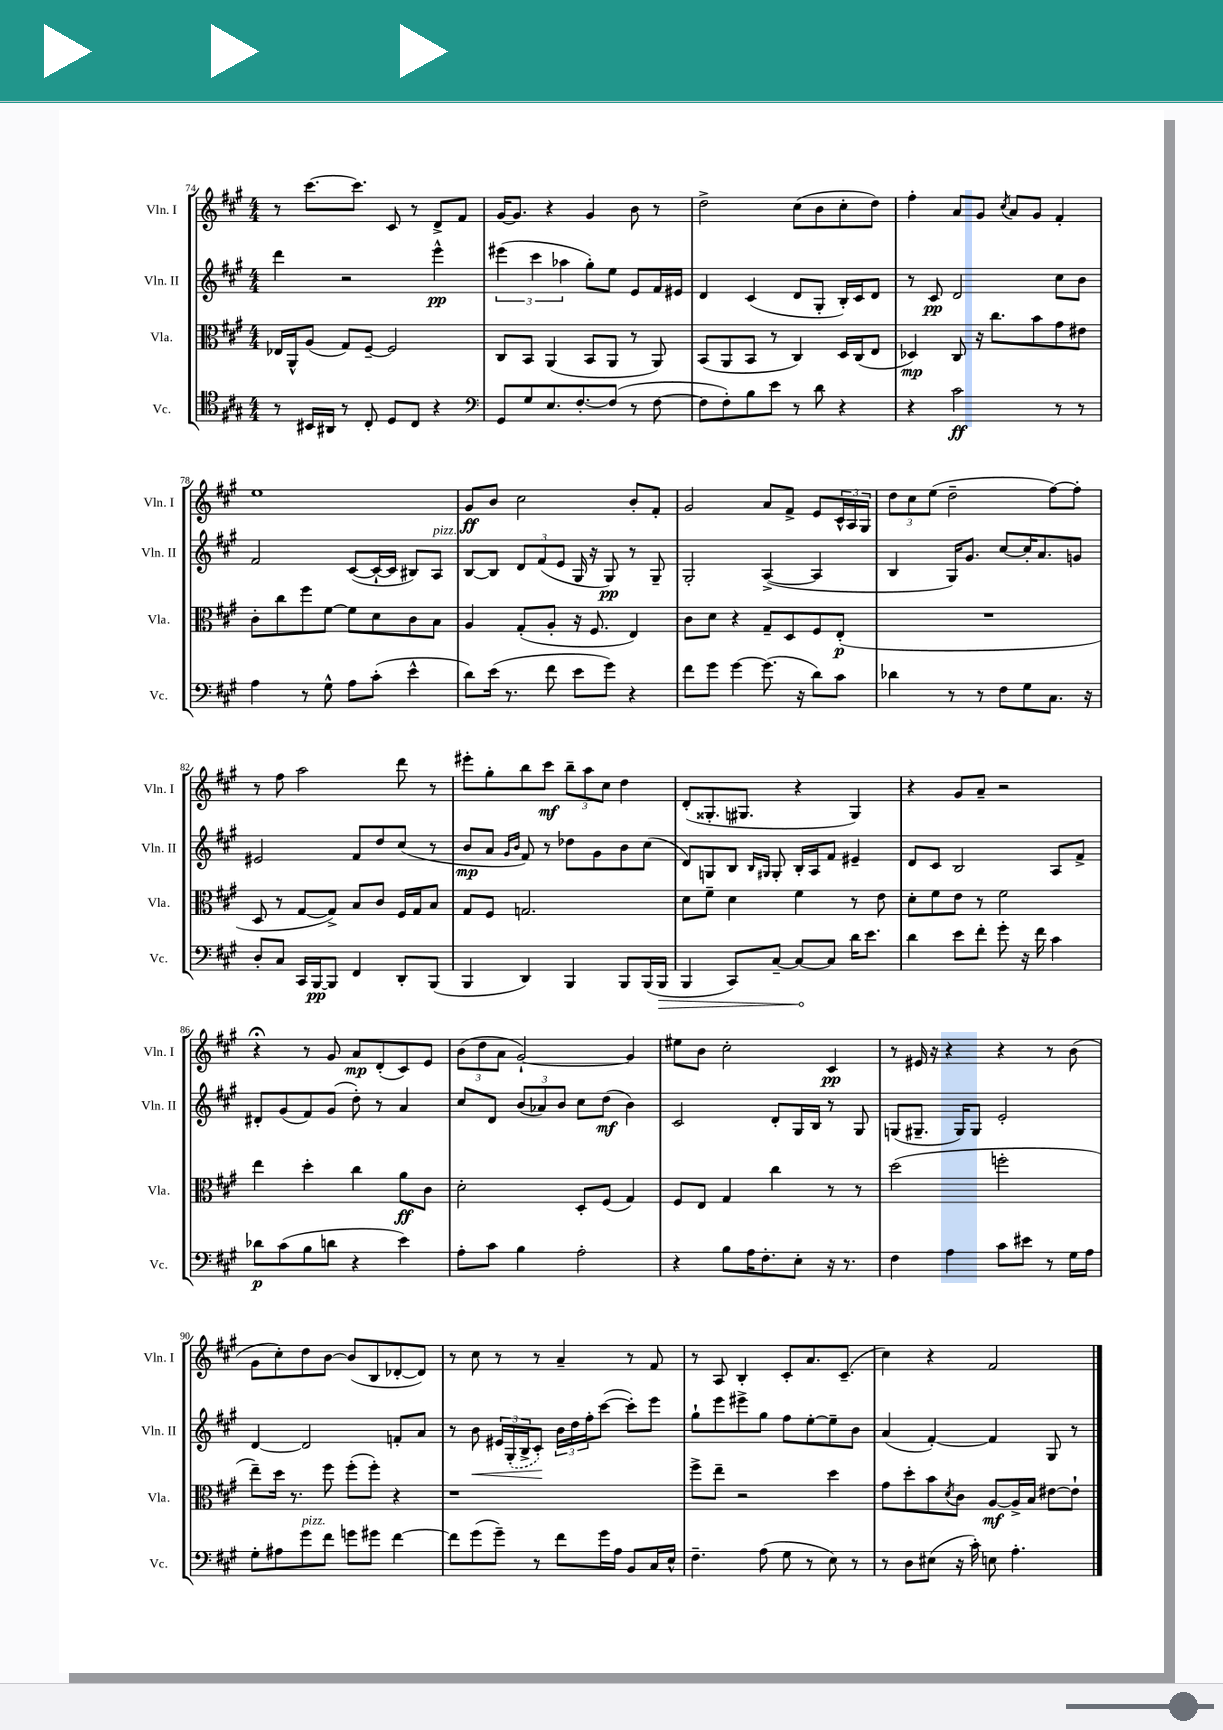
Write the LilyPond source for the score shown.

<<
\new StaffGroup <<
\new Staff = "s0" \with { instrumentName = "Vln. I" shortInstrumentName = "Vln. I" } {
    \clef treble \key a \major \numericTimeSignature \time 4/4
    r8 cis'''8.~ cis'''8. cis'8 r8 d'8-> fis'8 |
    gis'16~ gis'8. r4 gis'4 b'8 r8 |
    d''2-> cis''8( b'8 cis''8-. d''8) |
    fis''4-. a'8 gis'8 \acciaccatura { cis''8 } a'8 gis'8 fis'4-. |
    e''1 |
    gis'8\ff b'8 cis''2 b'8-. fis'8-. |
    gis'2 a'8 fis'8-> e'8 \tuplet 3/2 { cis'16-^ a16 gis16 } |
    \tuplet 3/2 { d''8 cis''8 e''8( } d''2-- fis''8~) fis''8-. |
    r8 fis''8 a''2 d'''8 r8 |
    eis'''8-. gis''8-. b''8 cis'''8\mf \tuplet 3/2 { b''8-- a''8 cis''8 } d''4 |
    d'8-.( gisis8.-. gis8. r4 gis4) |
    r4 gis'8 a'8-- r2 |
    r4\fermata r8 gis'8 a'8\mp d'8-.( cis'8) e'8 |
    \tuplet 3/2 { b'8( d''8 a'8 } gis'2~-!) gis'4 |
    eis''8 b'8 cis''2-. cis'4\pp |
    r8 eis'16 r16 r4 r4 r8 b'8( |
    gis'8 cis''8-.) d''8 b'8~ b'8( b8 des'8~-. des'8) |
    r8 cis''8 r8 r8 a'4-- r8 fis'8 |
    r8 a8 b4-. cis'8-. a'8. cis'8.--( |
    cis''4) r4 fis'2 \bar "|." |
}
\new Staff = "s1" \with { instrumentName = "Vln. II" shortInstrumentName = "Vln. II" } {
    \clef treble \key a \major \numericTimeSignature \time 4/4
    d'''4 r2 e'''4-^\pp |
    \tuplet 3/2 { eis'''4( cis'''4 aes''4 } gis''8-.) e''8 e'8 fis'16 eis'16 |
    d'4 cis'4( d'8 gis8-. b16-.) cis'16 d'8 |
    r8 cis'8\pp d'2 cis''8 b'8 |
    fis'2 cis'8~( cis'16~-! cis'16 bis8) a8^\markup { \italic "pizz." } |
    b8~ b8 \tuplet 3/2 { d'8 fis'8( e'8 } gis16 r16 gis8\pp) r8 gis8-- |
    gis2-. a4~->( a4 |
    b4 gis16) gis'8. cis''8~ cis''16-. a'8. g'8 |
    eis'2 fis'8 d''8 cis''8( r8 |
    b'8\mp a'8 \grace { gis'16 b'16 } fis'8) r8 des''8 gis'8 b'8 cis''8( |
    d'8) g8 b8 \grace { b16 gis16 } gis8-. b16-. a16 fis'8 eis'4-- |
    d'8 cis'8 b2 a8 fis'8-> |
    dis'8-. gis'8( fis'8) gis'8( d''8-.) r8 a'4 |
    cis''8 d'8 \tuplet 3/2 { b'8( aes'8) b'8 } cis''8 d''8\mf( b'4) |
    cis'2 d'8-. gis16 b16 r8 gis8 |
    g8( gis8.-- gis16) gis8 e'2-. |
    d'4~ d'2 f'8-. a'8 |
    r8 b'8\< \tuplet 3/2 { eis'16 \once \slurDashed gis16-.( b16-> } cis'8-.\!) \tuplet 3/2 { b'16 d''16 fis''16-. } cis'''8~( cis'''8-.) e'''8 |
    gis''8-! e'''8 eis'''8-> gis''8 fis''8 e''8~-. e''8-- b'8 |
    a'4( fis'4~-.) fis'4 gis8 r8 \bar "|." |
}
\new Staff = "s2" \with { instrumentName = "Vla." shortInstrumentName = "Vla." } {
    \clef alto \key a \major \numericTimeSignature \time 4/4
    ees16 a,16-^ a8( gis8) fis8~-- fis2 |
    cis8 b,8 a,4( b,8 a,8 r8 a,8) |
    b,8( a,8 b,8 r8 cis4) d16 cis16( e8 |
    des4\mp) cis8 r16 cis''8. b'8 gis'8 eis'8 |
    cis'8-. cis''8 fis''8 fis'8~ fis'8 d'8 cis'8 b8 |
    a4 gis8-.( a8-. r16 fis8. e4) |
    cis'8 d'8 r4 gis8-- d8 fis8 e8-.\p( |
    R1 |
    d8 r8 gis8~ gis8->) b8 cis'8 fis16 gis16 b8 |
    gis8 fis8 g2. |
    d'8 fis'8-- d'4 fis'4 r8 e'8 |
    d'8-. fis'8 e'8 r8 fis'2 |
    e''4 d''4-. cis''4 a'8\ff cis'8 |
    d'2-. d8-. fis8( gis4) |
    fis8 e8 gis4 cis''4 r8 r8 |
    d''2( f''2-. |
    e''8--) d''16 r8. fis''8 fis''8-.( fis''8-.) r4 |
    r1 |
    fis''8-> e''8-- r2 d''4 |
    gis'8 d''8-. b'8 \acciaccatura { d'8 } cis'8 a8~\mf a16-> b16 eis'8~ eis'8-! \bar "|." |
}
\new Staff = "s3" \with { instrumentName = "Vc." shortInstrumentName = "Vc." } {
    \clef tenor \key a \major \numericTimeSignature \time 4/4
    r8 bis,16 ais,16 r8 cis8-. d8 cis8 r4 |
    \clef bass gis,8 gis8 e8. fis8.~-. fis8( r8 fis8~ |
    fis8 fis8-.) b8 e'8 r8 d'8 r4 |
    r4 cis'2\ff r8 r8 |
    a4 r8 gis8-^ a8 cis'8-.( e'4-^ |
    d'8) e'16( r8. fis'8 e'8 gis'8) r4 |
    fis'8 gis'8 gis'4~ gis'8.( r16 d'8) cis'8 |
    des'4 r8 r8 fis8 gis8 cis8. r16 |
    d8-. cis8 cis,16 b,,16~\pp b,,8 fis,4 d,8-. b,,8( |
    b,,4 d,4) b,,4 b,,8 b,,16( \once \override Hairpin.circled-tip = ##t b,,16\> |
    b,,4 cis,8) cis8~-- cis8~\! cis8 d'16 e'8. |
    d'4 e'8 fis'8-. gis'8-. r16 fis'16 cis'4 |
    des'8\p cis'8( b8 d'8 r4 e'4) |
    a8-. cis'8 b4 a2-. |
    r4 b8 a16 fis8.-. e8-. r16 r8. |
    fis4 a4 cis'8 eis'8 r8 gis16 a16 |
    gis8-. ais8 gis'8^\markup { \italic "pizz." } fis'8 g'8 gis'8 fis'4~ |
    fis'8 gis'8( gis'8--) r8 fis'8 gis'16 a16 b,8 cis16 e16-^ |
    fis4.-- a8( gis8 r8 e8) r8 |
    r8 d8 eis8( r16 cis'16-.) e8 a4.-. \bar "|." |
}
>>
>>
\layout { \context { \Score currentBarNumber = #74 } }
